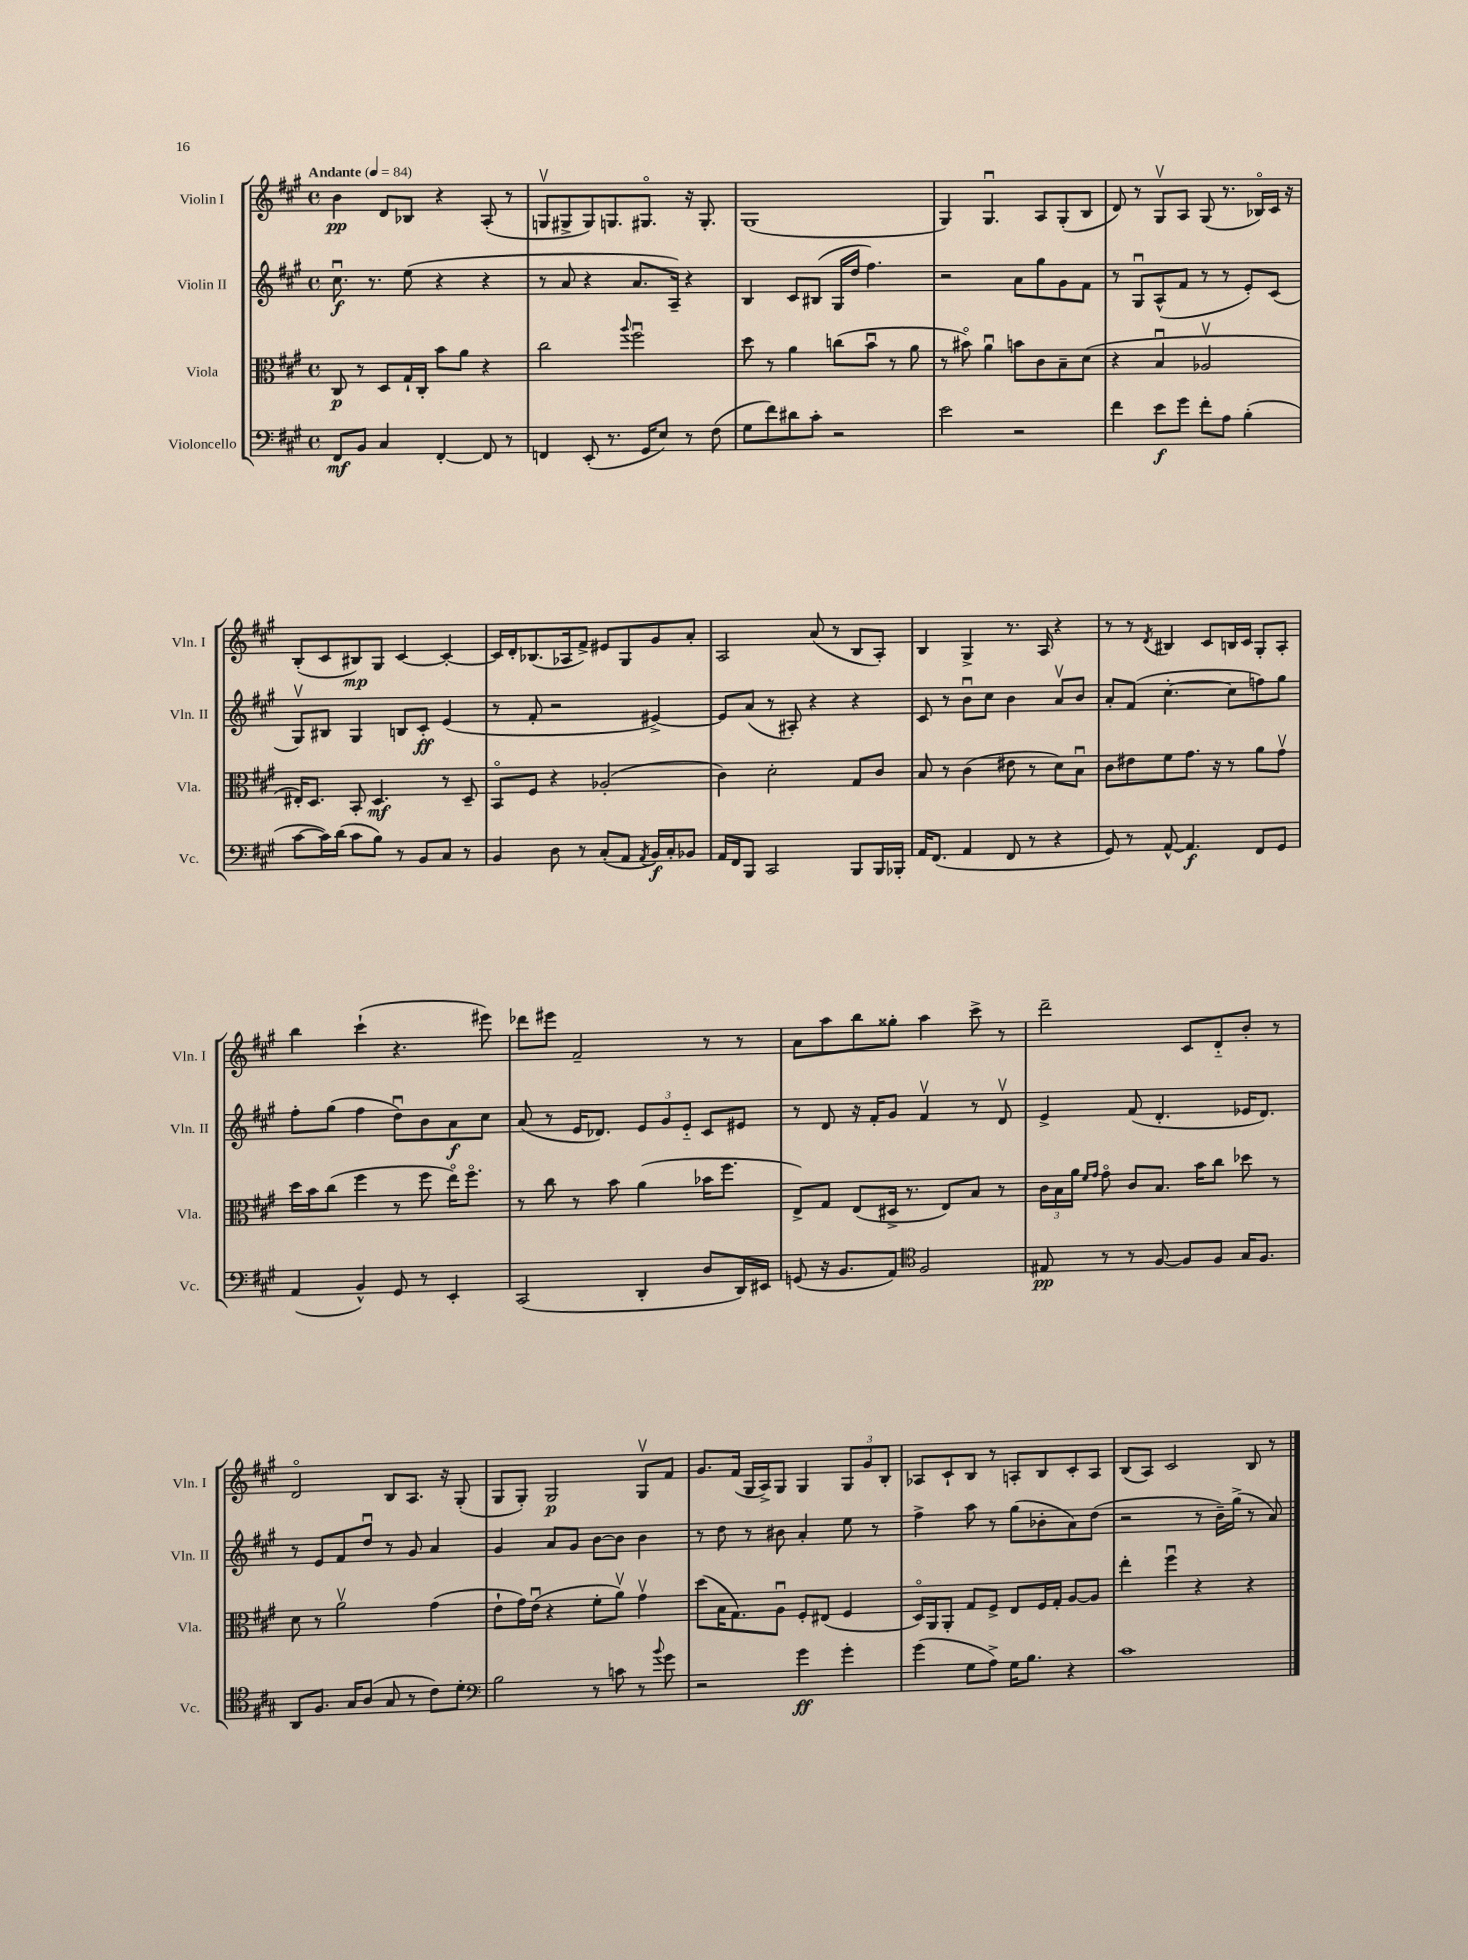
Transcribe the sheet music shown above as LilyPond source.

<<
\new StaffGroup <<
\new Staff = "s0" \with { instrumentName = "Violin I" shortInstrumentName = "Vln. I" } {
    \clef treble \key a \major \defaultTimeSignature \time 4/4 \tempo "Andante" 4 = 84
    b'4\pp d'8 bes8 r4 a8-.( r8 |
    g8\upbow gis8-> gis8) g8. gis8.\flageolet r16 gis8.-. |
    gis1( |
    gis4) gis4.\downbow a8 gis8-.( b8 |
    d'8) r8 gis8\upbow a8 gis8( r8. bes16\flageolet) cis'16 r16 |
    b8-.( cis'8 bis8\mp) gis8 cis'4~ cis'4~-. |
    cis'16 d'16-. bes8.( aes16 fis'8->) eis'8 gis8 gis'8 a'8-. |
    a2 a'8( r8 b8 a8-.) |
    b4 gis4-> r8. a16 r4 |
    r8 r8 \acciaccatura { d'8 } bis4 cis'8 b16 cis'16 gis8-. a8-. |
    b''4 cis'''4-!( r4. eis'''8) |
    des'''8 eis'''8 fis'2-- r8 r8 |
    a'8 a''8 b''8 gisis''8-. a''4 cis'''8-> r8 |
    d'''2-- cis'8 d'8-_ b'8-. r8 |
    d'2\flageolet b8 a8. r16 gis8-.( |
    gis8 gis8-.) gis2\p gis8\upbow fis'8 |
    gis'8. fis'16( gis16 a16->) gis8 gis4 \tuplet 3/2 { gis8 gis'8 b8-. } |
    aes8 cis'8-! b8 r8 a8-. b8 cis'8-. a8 |
    b8( a8) cis'2 b8 r8 \bar "|." |
}
\new Staff = "s1" \with { instrumentName = "Violin II" shortInstrumentName = "Vln. II" } {
    \clef treble \key a \major \defaultTimeSignature \time 4/4
    cis''8.\downbow\f r8. e''8( r4 r4 |
    r8 a'8 r4 a'8. a16--) r4 |
    b4 cis'8 bis8( gis16 d''16 fis''4.) |
    r2 a'8 gis''8 gis'8 fis'8 |
    r8 gis8\downbow a8-^( fis'8 r8 r8 e'8-.) cis'8( |
    gis8\upbow) bis8 gis4 b8 cis'8-.\ff e'4( |
    r8 fis'8-. r2 eis'4~->) |
    eis'8 a'8( r8 ais8-.) r4 r4 |
    cis'8 r8 b'8\downbow cis''8 b'4 a'8\upbow b'8 |
    a'8-. fis'8( cis''4.~-. cis''8 f''8) gis''8 |
    fis''8-. gis''8( fis''4 d''8\downbow) b'8 a'8\f cis''8 |
    a'8( r8 e'16 des'8.) \tuplet 3/2 { e'8 gis'8 e'8-_ } cis'8 eis'8 |
    r8 d'8 r16 fis'16-. gis'8 fis'4\upbow r8 d'8\upbow |
    e'4-> fis'8( d'4.-. ees'16 d'8.) |
    r8 e'8 fis'8 d''8\downbow r8 gis'8 a'4 |
    gis'4 a'8 gis'8 b'8~ b'8 b'4 |
    r8 d''8 r8 bis'8 a'4-. e''8 r8 |
    fis''4-> a''8 r8 gis''8( bes'8-. a'8) d''8( |
    r2 r8 b'16--) gis''16->( r8 a'8) \bar "|." |
}
\new Staff = "s2" \with { instrumentName = "Viola" shortInstrumentName = "Vla." } {
    \clef alto \key a \major \defaultTimeSignature \time 4/4
    cis8\p r8 d8 gis16-! cis16-. b'8 a'8 r4 |
    cis''2 \appoggiatura { a''8 } fis''2\downbow |
    d''8 r8 a'4 c''8( b'8\downbow r8 a'8 |
    r8 bis'8\flageolet) a'4\downbow b'8 cis'8 b8-- d'8( |
    r4 b4\downbow aes2\upbow |
    eis16-.) d8. b,8-. d4.\mf r8 d8-- |
    b,8\flageolet fis8 r4 aes2-.( |
    cis'4) d'2-. gis8 cis'8 |
    b8 r8 cis'4( eis'8 r8 d'8) b8\downbow |
    cis'8 eis'8 fis'8 gis'8. r16 r8 a'8 gis'8\upbow |
    d''16 b'16 cis''8( fis''4 r8 fis''8 e''16\flageolet) fis''8.\flageolet |
    r8 cis''8 r8 b'8 a'4( bes'16 fis''8. |
    e8->) gis8 e8( dis16-> r8. e8) b8 r8 |
    \tuplet 3/2 { cis'16 b16 a'16 } \grace { fis'16 gis'16 } gis'8\flageolet cis'8 b8. b'16 cis''8 des''8 r8 |
    d'8 r8 a'2\upbow gis'4( |
    e'8-! gis'16) e'16\downbow( r4 fis'8-. a'8\upbow) gis'4\upbow |
    d''8( b16 gis8.) a8\downbow fis8-. eis8( fis4 |
    d16\flageolet) a,16 a,8-. gis8 fis8-> e8 fis16 gis16-. a8~ a8 |
    e''4-. fis''4\downbow r4 r4 \bar "|." |
}
\new Staff = "s3" \with { instrumentName = "Violoncello" shortInstrumentName = "Vc." } {
    \clef bass \key a \major \defaultTimeSignature \time 4/4
    fis,8\mf b,8 cis4 fis,4~-. fis,8 r8 |
    f,4 e,8-.( r8. gis,16 e8) r8 fis8( |
    gis8 fis'8) dis'8 cis'8-. r2 |
    e'2 r2 |
    fis'4 e'8\f gis'8 fis'8-. a8 b4-.( |
    cis'8~ cis'16) d'16( cis'8 b8) r8 b,8 cis8 r8 |
    b,4 d8 r8 cis8-.( a,8 \acciaccatura { a,8 } b,16\f) cis16-. bes,8 |
    a,16 fis,16 b,,8 cis,2 b,,8 b,,16 bes,,16-. |
    a,16 fis,8.( a,4 fis,8 r8 r4 |
    gis,8) r8 a,8~-^ a,4.\f fis,8 gis,8 |
    a,4( b,4-^) gis,8 r8 e,4-. |
    cis,2( d,4-. d8 d,16) eis,16 |
    g,8( r16 b,8. a,8) \clef tenor fis2 |
    eis8\pp r8 r8 fis8~ fis8 fis8 gis16 fis8. |
    a,8 fis8. gis16 a8( gis8 r8 cis'8) d'8-. |
    \clef bass b2 r8 c'8 r8 \appoggiatura { b'8 } gis'8 |
    r2 gis'4\ff gis'4-. |
    gis'4( gis8 a8->) gis16 b8. r4 |
    cis'1 \bar "|." |
}
>>
>>
\layout { \context { \Score \remove "Bar_number_engraver" } }
